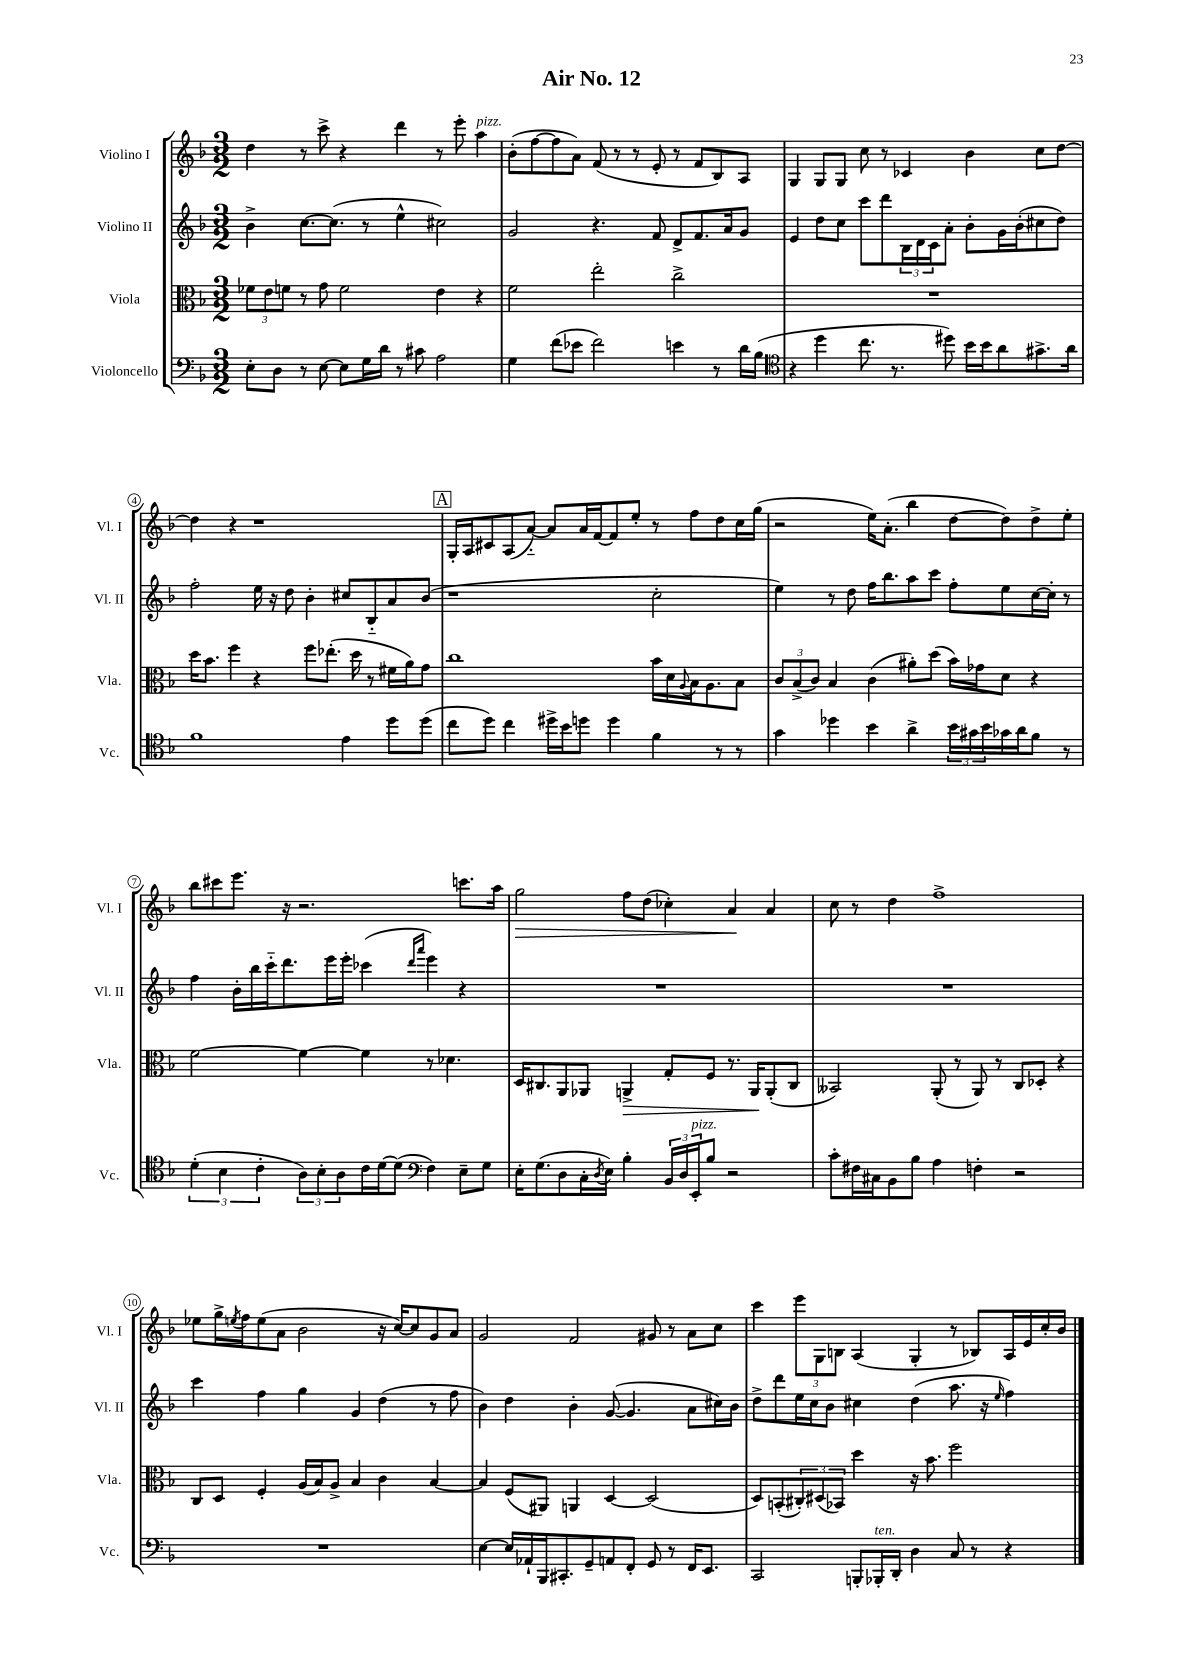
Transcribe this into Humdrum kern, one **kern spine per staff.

**kern	**kern	**kern	**kern
*staff4	*staff3	*staff2	*staff1
*clefF4	*clefC3	*clefG2	*clefG2
*k[b-]	*k[b-]	*k[b-]	*k[b-]
*M3/2	*M3/2	*M3/2	*M3/2
8E'\L	12f-\L	4b-^\	4dd\
.	12e\	.	.
8D\J	.	.	.
.	12f\J	.	.
8r	8r	[8.cc\L	8r
[8E\	8g\	.	8ccc^\
.	.	(8.cc\]J	.
8E\]L	2f\	.	4r
16G\L	.	8r	.
16d\JJ	.	.	.
8r	.	4ee^^\	4ddd\
8c#\	.	.	.
2A\	4e\	2cc#\)	8r
.	.	.	8eee'\
.	4r	.	4aa\
=	=	=	=
4G\	2f\	2g/	(8b-'\L
.	.	.	[8ff\
(8f\L	.	.	8ff\]
8e-\J	.	.	8a\J)
2f\)	2ee'\	4.r	(8f/
.	.	.	8r
.	.	.	8r
.	.	8f/	8e'/
4e\	2cc^\	8d^/L	8r
.	.	8.f/	8f/L
8r	.	.	8B-/)
.	.	16a/k	.
16d\LL	.	8g/J	8A/J
(16B-\JJ	.	.	.
=	=	=	=
*clefC4	*	*	*
4r	1.r	4e/	4G/
4dd\	.	8dd\L	8G/L
.	.	8cc\J	8G/J
8.cc\	.	8ccc\L	8cc\
.	.	8ddd\	8r
8.r	.	.	.
.	.	24B-\L	4c-/
.	.	24d\	.
.	.	24c\J	.
8dd#\)	.	8a'\J	.
16b-\LL	.	8b-'\L	4b-\
16b-\J	.	.	.
8a\	.	16g\L	.
.	.	(16b-'\J	.
8.g#^\	.	8cc#\	8cc\L
.	.	8dd\J)	[8dd\J
16a\Jk	.	.	.
=	=	=	=
1f	16dd\LK	2ff'\	4dd\]
.	8.b-\J	.	.
.	4ff\	.	4r
.	4r	16ee\	1r
.	.	16r	.
.	.	8dd\	.
.	8ff\L	4b-'\	.
.	(8.ee-'\J	.	.
4e\	.	8cc#/L	.
.	16dd\	.	.
.	8r	8B-'~/	.
8dd\L	16f#\LL	8a/	.
.	16a\J)	.	.
(8dd\J	8g\J	(8b-/J	.
=	=	=	=
8cc\L	1cc	1r	16G'/LL
.	.	.	16A/J
8dd\J)	.	.	8c#/
4cc\	.	.	(8A/
.	.	.	[8a'~/J)
16dd#^\LL	.	.	8a/]L
16b-\J	.	.	.
8dd\J	.	.	16a/L
.	.	.	[16f/J
4dd\	.	.	8f/]
.	.	.	8ee'/J
4f\	16b-\LL	2cc'\	8r
.	16d\	.	.
.	8qqA/	.	.
.	16B-\J	.	8ff\L
.	8.A\	.	.
8r	.	.	8dd\
8r	8B-\J	.	16cc\L
.	.	.	(16gg\JJ
=	=	=	=
4g\	12c/L	4ee\)	2r
.	(12B-^/	.	.
.	12c/J)	.	.
4dd-\	4B-/	8r	.
.	.	8dd\	.
4b-\	(4c\	16ff\LK	16ee\LK)
.	.	8.bb-\	(8.a'\J
4a^\	8a#'\L)	8aa\	4bb-\
.	(8dd\J	8ccc\J	.
24b-\LL	16b-\LL)	8ff'\L	[8dd\L
24g#\	.	.	.
.	16g-\J	.	.
24b-\	.	.	.
16g-\	8d\J	8ee\	8dd\])
16a\J	.	.	.
8f\J	4r	[16cc\L	8dd^\
.	.	16cc'\]JJ	.
8r	.	8r	8ee'\J
=	=	=	=
(6d'\	[2f\	4ff\	8bb-\L
.	.	.	8ccc#\
6B-\	.	.	.
.	.	16b-'\LL	8.eee\J
.	.	16bb-\	.
6c'\	.	.	.
.	.	16ccc'~\J	.
.	.	8.ddd\	16r
12A\L)	4f\_	.	2.r
12B-'\	.	.	.
.	.	16eee\L	.
12A\	.	.	.
.	.	16eee'\JJ	.
16c\L	4f\]	(4ccc-\	.
[16d\J	.	.	.
(8d\]J	.	.	.
*clefF4	*	*	*
.	.	16qqddd/LL	.
.	.	16qqaaa/JJ	.
4F\)	8r	4eee\)	.
.	4.d-\	.	.
8E~\L	.	4r	8.ccc\L
8G\J	.	.	.
.	.	.	16aa\Jk
=	=	=	=
16E'\LK	16D/LK	1.r	2gg\
(8.G\	8.C#/	.	.
8D\	8AA/	.	.
16C'\L	8AA-/J	.	.
8qD/	.	.	.
16E\JJ)	.	.	.
4B-'\	4AA^/	.	8ff\L
.	.	.	(8dd\J
24BB-/LL	8G'/L	.	4cc-'\)
24D/	.	.	.
24EE'/J	.	.	.
8B-/J	8F/J	.	.
2r	8.r	.	4a/
.	16AA/LK	.	.
.	(8AA'/	.	4a/
.	8C#/J	.	.
=	=	=	=
8c'\L	2BB--/)	1.r	8cc\
16F#\L	.	.	8r
16C#\J	.	.	.
8BB-\	.	.	4dd\
8B-\J	.	.	.
4A\	(8AA'/	.	1ff^
.	8r	.	.
4F'\	8AA/)	.	.
.	8r	.	.
2r	8C/L	.	.
.	8D-'/J	.	.
.	4r	.	.
=	=	=	=
1.r	8C/L	4ccc\	8ee-\L
.	8D/J	.	16gg^\L
.	.	.	8qee/
.	.	.	16ff\J
.	4F'/	4ff\	(8ee\
.	.	.	8a\J
.	(16A/LL	4gg\	2b-\
.	16B-/J)	.	.
.	8A^/J	.	.
.	4B-/	4g/	.
.	4c\	(4dd\	16r
.	.	.	[16cc/LK)
.	.	.	8cc/]
.	[4B-/	8r	8g/
.	.	8ff\	8a/J
=	=	=	=
[4E\	4B-/]	4b-\)	2g/
16E/]LL	(8F/L	4dd\	.
16AA-`/	.	.	.
16BBB-/J	8AA#/J)	.	.
8.CC#'/	.	.	.
.	4AA/	4b-'\	2f/
8GG~/	.	.	.
8AA/	[4D/	([8g/	.
8FF'/J	.	4.g/]	.
8GG/	(2D/]	.	8g#/
8r	.	.	8r
16FF/LK	.	8a\L	8a\L
8.EE/J	.	.	.
.	.	16cc#\L)	8cc\J
.	.	16b-\JJ	.
=	=	=	=
2CC/	8D/L)	8dd^\L	4ccc\
.	(8BB'/	8ddd\	.
.	12C#'/)	16ee\L	12eee\L
.	.	16cc\J	.
.	(12D#/	.	12G\
.	.	8b-\J	.
.	12BB-/J)	.	12B\J
8BBB'/L	4dd\	4cc#\	(4A/
16BBB-'/L	.	.	.
16DD'/JJ	.	.	.
4D\	16r	(4dd\	4G'/
.	8.b-\	.	.
8C/	2ff\	8.aa\	8r
8r	.	.	8B-/L)
.	.	16r	.
.	.	16qqee/	.
4r	.	4ff\)	16A/L
.	.	.	16e/
.	.	.	16cc'/
.	.	.	16b-/JJ
==	==	==	==
*-	*-	*-	*-
